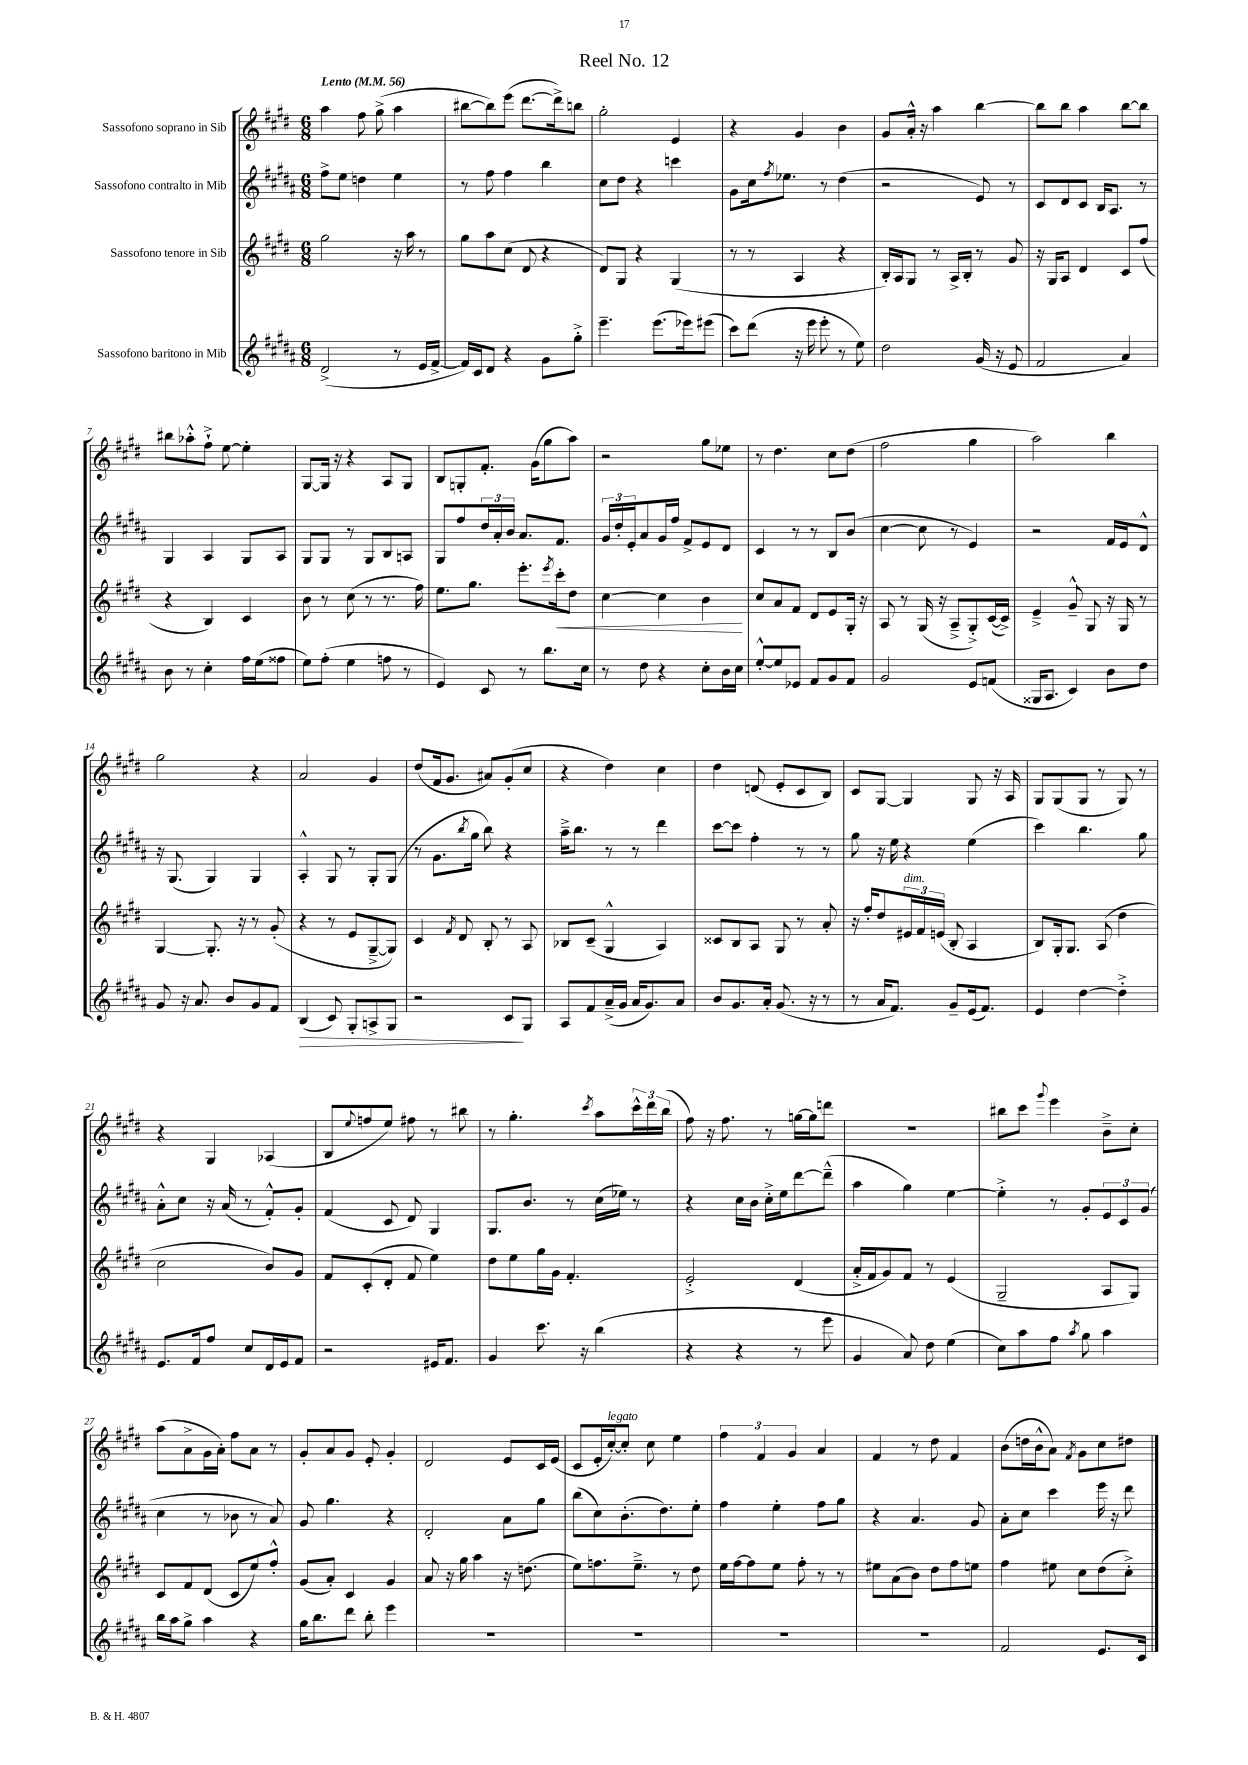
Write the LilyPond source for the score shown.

\header { title = "Reel No. 12" }
<<
\new StaffGroup <<
\new Staff = "s0" \with { instrumentName = "Sassofono soprano in Sib" } {
    \clef treble \key e \major \numericTimeSignature \time 6/8 \tempo "Lento" 4 = 56
    a''4 fis''8 gis''8->( a''4 |
    bis''8~ bis''8) e'''8( dis'''8.~ dis'''16->) b''8 |
    gis''2-. e'4 |
    r4 gis'4 b'4 |
    gis'8 a'16-.-^ r16 a''4 b''4~ |
    b''8 b''8 a''4 b''8~ b''8 |
    bis''8 aes''8-.-^ fis''8-!-> e''8~ e''4-. |
    gis8~ gis16 r16 r4 a8 gis8 |
    b8 g8-. fis'8.-. gis'16( gis''8 a''8) |
    r2 gis''8 ees''8 |
    r8 dis''4. cis''8 dis''8( |
    fis''2 gis''4 |
    a''2) b''4 |
    gis''2 r4 |
    a'2 gis'4 |
    dis''8( fis'16 gis'8. ais'8) gis'8-.( cis''8 |
    r4 dis''4) cis''4 |
    dis''4 d'8( e'8-. cis'8 b8) |
    cis'8 gis8~ gis4 gis8 r16 a16 |
    gis8 gis8( gis8 r8 gis8) r8 |
    r4 gis4 aes4( |
    b8 \appoggiatura { e''8 } f''8 e''8) fis''8 r8 bis''8 |
    r8 gis''4.-. \acciaccatura { cis'''8 } a''8 \tuplet 3/2 { cis'''16-^ dis'''16 b''16( } |
    fis''8) r16 fis''8. r8 g''16~ g''16 d'''8 |
    R2. |
    bis''8 cis'''8 \appoggiatura { gis'''8 } e'''4 b'8---> cis''8-. |
    a''8( a'8-> gis'16 a'16-.) fis''8 a'8 r8 |
    gis'8-. a'8 gis'8 e'8-. gis'4-. |
    dis'2 e'8 cis'16 e'16( |
    cis'8 e'16-. cis''16~-.^\markup { \italic "legato" }) cis''8-. cis''8 e''4 |
    \tuplet 3/2 { fis''4 fis'4 gis'4 } a'4 |
    fis'4 r8 dis''8 fis'4 |
    b'8( d''16 b'16-^ a'8) \acciaccatura { fis'8 } gis'8 cis''8 dis''8 \bar "|." |
}
\new Staff = "s1" \with { instrumentName = "Sassofono contralto in Mib" } {
    \clef treble \key b \major \numericTimeSignature \time 6/8
    fis''8-> e''8 d''4 e''4 |
    r8 fis''8 fis''4 b''4 |
    cis''8 dis''8 r4 c'''4 |
    gis'8 cis''16 \acciaccatura { fis''8 } ees''8. r8 dis''4( |
    r2 e'8) r8 |
    cis'8 dis'8 cis'8 b16 ais8. r8 |
    gis4 ais4 gis8 ais8 |
    gis8 gis8 r8 gis8 b8 a8 |
    gis8 fis''8 \tuplet 3/2 { dis''16 ais'16-. b'16 } ais'8. fis'8. |
    \tuplet 3/2 { gis'16 dis''16-. e'16-. } ais'8 gis'16 fis''16 fis'8-> e'8 dis'8 |
    cis'4 r8 r8 b8 b'8( |
    cis''4~ cis''8 r8 e'4) |
    r2 fis'16 e'16 dis'8-^ |
    r16 gis8.( gis4) gis4 |
    ais4-.-^ gis8 r8 gis8-. gis8( |
    r8 gis'8. \acciaccatura { b''8 } gis''16 b''8) r4 |
    ais''16---> b''8. r8 r8 dis'''4 |
    cis'''8~ cis'''8 fis''4-. r8 r8 |
    gis''8 r16 e''16 r4 e''4( |
    cis'''4) b''4. gis''8 |
    ais'8-.-^ cis''8 r16 ais'16( r8 fis'8-.-^) gis'8-. |
    fis'4( cis'8 dis'8) gis4 |
    gis8. b'8. r8 cis''16( ees''16) r8 |
    r4 cis''16 b'16 cis''16-.-> e''16 dis'''8~ dis'''8---^( |
    ais''4 gis''4) e''4~ |
    e''4-.-> r8 gis'8-. \tuplet 3/2 { e'8 cis'8 gis'8( } |
    cis''4 r8 bes'8 r8 ais'8) |
    gis'8 gis''4. r4 |
    dis'2-. ais'8 gis''8 |
    b''8( cis''8) b'8.-.( dis''8.) e''8-. |
    fis''4 e''4-. fis''8 gis''8 |
    r4 ais'4. gis'8 |
    ais'8-. cis''8 cis'''4 e'''16 r16 dis'''8 \bar "|." |
}
\new Staff = "s2" \with { instrumentName = "Sassofono tenore in Sib" } {
    \clef treble \key e \major \numericTimeSignature \time 6/8
    gis''2 r16 a''16 r8 |
    gis''8 a''8 cis''8( dis'8 r4 |
    dis'8) gis8 r4 gis4( |
    r8 r8 a4 r4 |
    b16-.) a16 gis8 r8 a16-> b16-. r8 gis'8 |
    r16 gis16 a8 dis'4 cis'8 fis''8( |
    r4 b4) cis'4 |
    b'8 r8 cis''8( r8 r8. fis''16) |
    e''8. gis''8. e'''8.-. \acciaccatura { e'''8 } cis'''16-.\< dis''8 |
    cis''4~ cis''4 b'4\! |
    cis''8 a'8 fis'8 dis'8 e'8 gis16-. r16 |
    a8 r8 gis16( r16 a8---> gis8-.->) cis'16~( cis'16->) |
    e'4---> gis'8---^ gis8 r16 gis16 r8 |
    gis4~ gis8.-. r16 r8 gis'8-.( |
    r4 r8 e'8 gis8~---> gis8) |
    cis'4 \acciaccatura { fis'8 } dis'8 b8-. r8 a8 |
    bes8 cis'8--( gis4-^ a4) |
    cisis'8 b8 a8 gis8 r8 a'8-. |
    r16 fis''16-. dis''8 \tuplet 3/2 { eis'16^\markup { \italic "dim." } fis'16 e'16( } b8-. a4 |
    b8) gis16-. gis8. a8( dis''4 |
    cis''2 b'8) gis'8 |
    fis'8 cis'8-.( dis'8-. fis'8 e''4) |
    dis''8 e''8 gis''16 gis'16 fis'4.-. |
    e'2-.-> dis'4( |
    a'16-.-> fis'16 gis'8) fis'8 r8 e'4( |
    gis2-- a8 gis8) |
    cis'8 fis'8 dis'8( cis'8 e''8) fis''8-.-^ |
    gis'8( a'8-.) cis'4 gis'4 |
    a'8 r16 gis''16 a''4 r16 d''8.( |
    e''8) f''8. e''8.---> r8 dis''8 |
    e''16 fis''16~ fis''8 e''8 fis''8-. r8 r8 |
    eis''8 a'8( b'8) dis''8 fis''8 e''8 |
    fis''4 eis''8 cis''8 dis''8( cis''8-.->) \bar "|." |
}
\new Staff = "s3" \with { instrumentName = "Sassofono baritono in Mib" } {
    \clef treble \key b \major \numericTimeSignature \time 6/8
    dis'2->( r8 e'16 fis'16~-> |
    fis'16) cis'16 dis'8 r4 gis'8 gis''8-.-> |
    e'''4.-- e'''8.( ees'''16) eis'''8( |
    cis'''8) dis'''8( r16 e'''16 e'''8-. r8 e''8) |
    dis''2 gis'16( r16 e'8 |
    fis'2 ais'4) |
    b'8 r8 cis''4-. fis''16 e''16( fisis''8 |
    e''8) fis''8-.( e''4 f''8 r8 |
    e'4) cis'8 r8 b''8. cis''16 |
    r8 dis''8 r4 cis''8-. b'16 cis''16 |
    e''8~-.-^ e''8 ees'8 fis'8 gis'8 fis'8 |
    gis'2 e'8 f'8( |
    gisis16 ais8. cis'4) b'8 dis''8 |
    gis'8 r16 ais'8. b'8 gis'8 fis'8 |
    b4\>( cis'8) gis8-. a8-> gis8 |
    r2 cis'8\! gis8 |
    ais8 fis'8 ais'16--->( gis'16 ais'16 gis'8.) ais'8 |
    b'8 gis'8. ais'16-. gis'8.( r16 r8 |
    r8 ais'16 fis'8.) gis'8-- e'16( fis'8.) |
    e'4 dis''4~ dis''4-.-> |
    e'8. fis'16 fis''8 cis''8 dis'16 e'16 fis'8 |
    r2 eis'16 fis'8. |
    gis'4 cis'''8. r16 b''4( |
    r4 r4 r8 e'''8 |
    gis'4 ais'8) dis''8 e''4( |
    cis''8) ais''8 fis''8 \acciaccatura { ais''8 } gis''8 ais''4 |
    b''16 ais''16 gis''8-> ais''4 r4 |
    gis''16 b''8. dis'''8 b''8-. e'''4 |
    R2. |
    R2. |
    R2. |
    R2. |
    fis'2 e'8. cis'16 \bar "|." |
}
>>
>>
